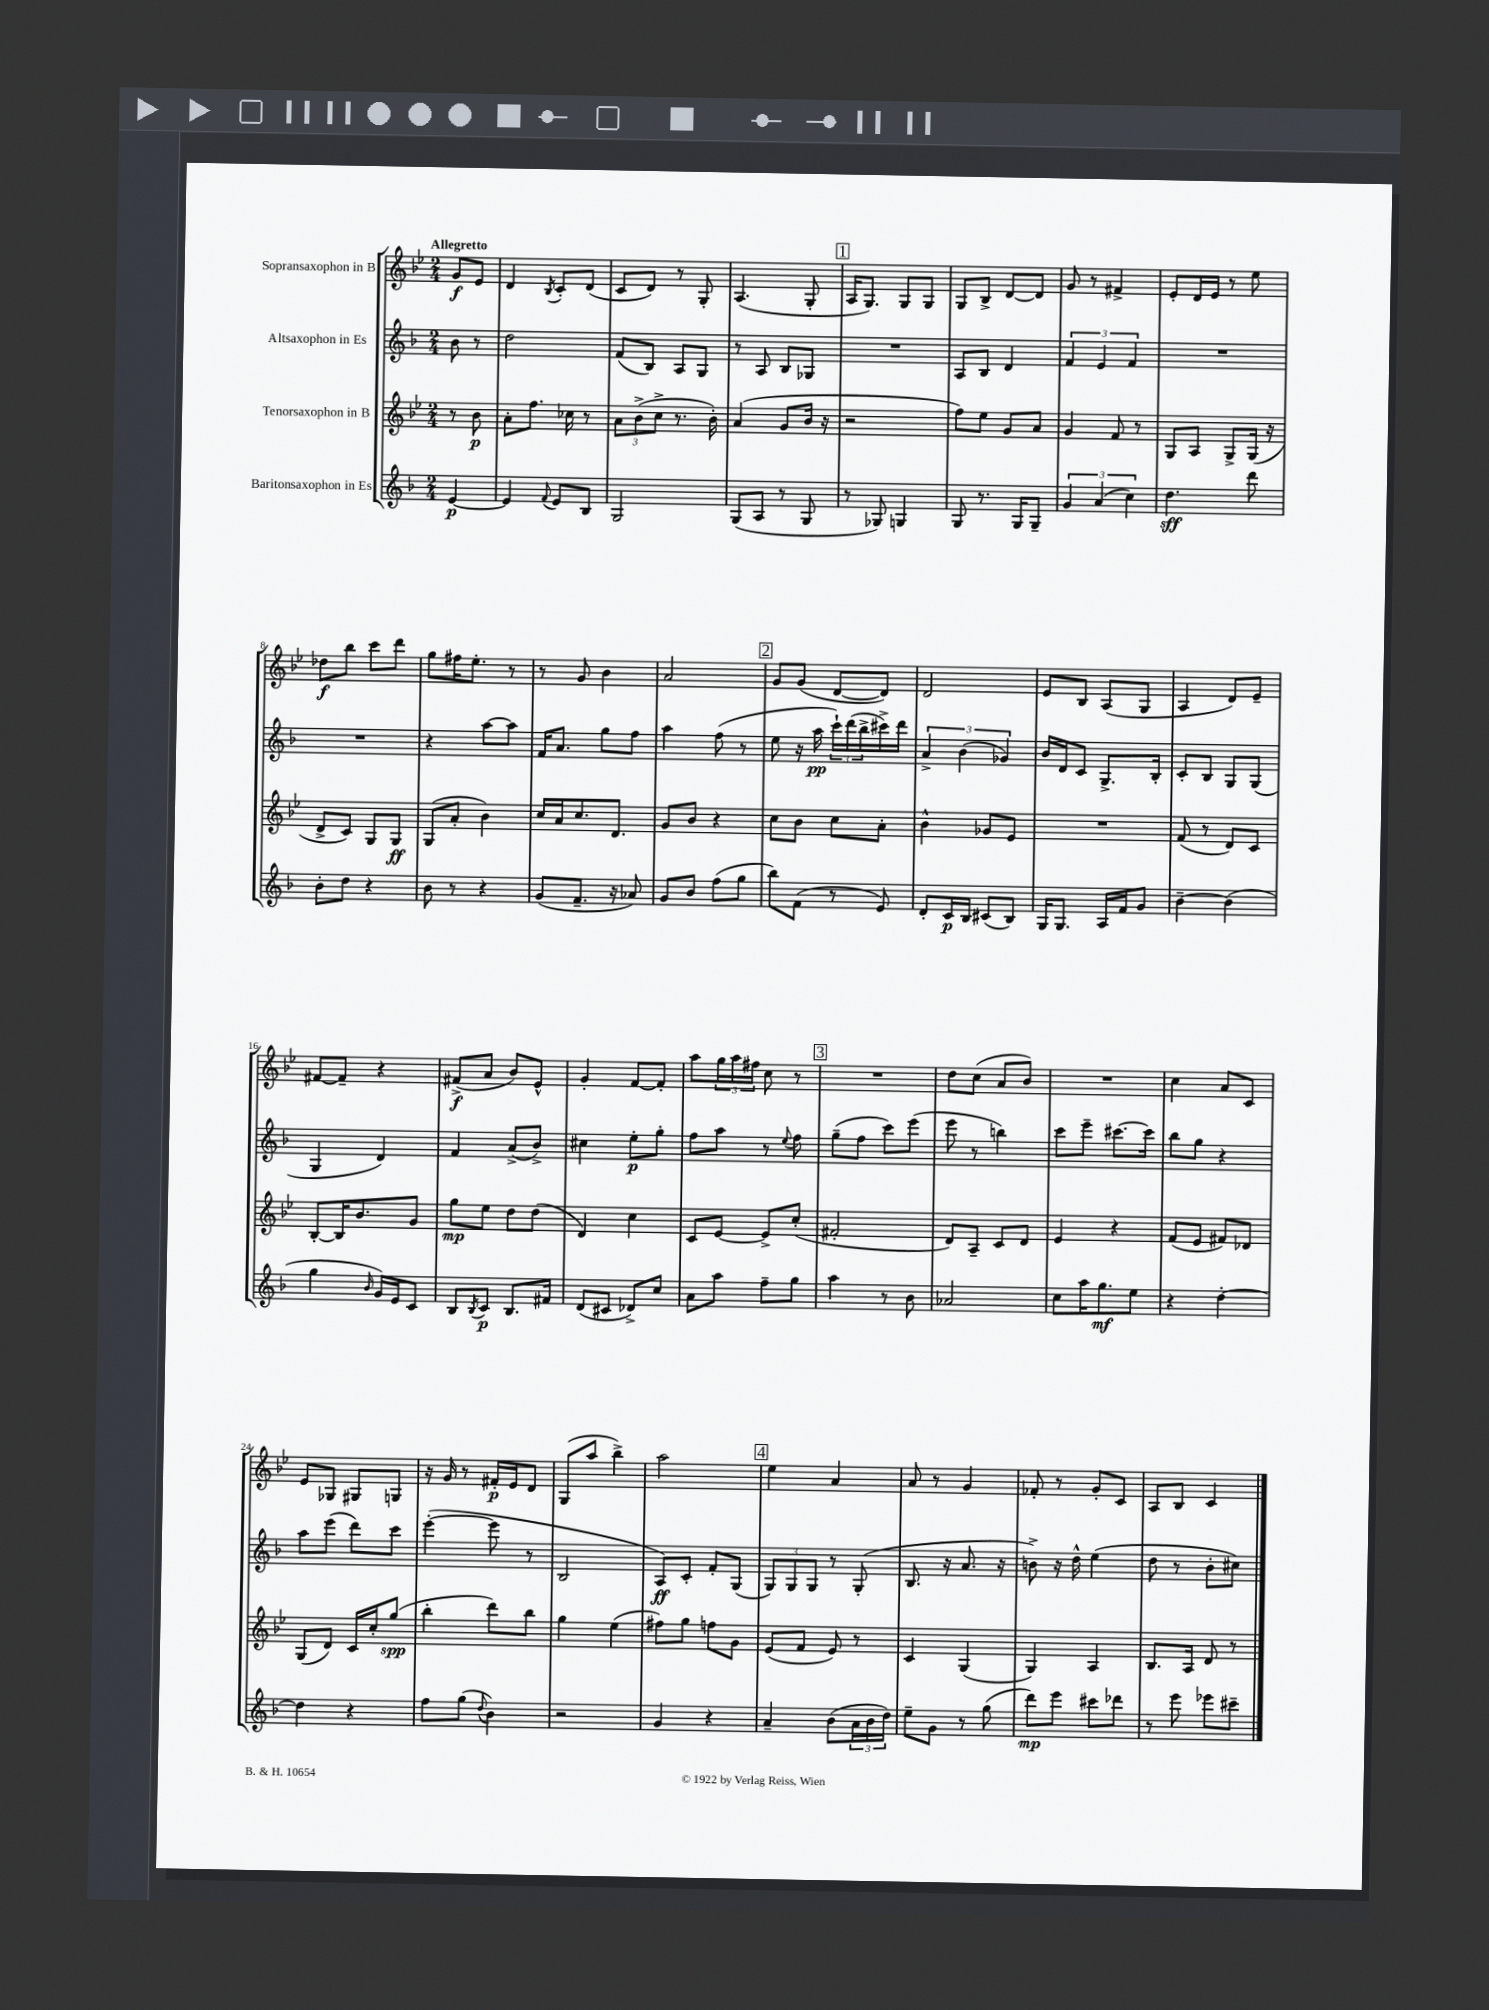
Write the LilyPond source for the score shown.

<<
\new StaffGroup <<
\new Staff = "s0" \with { instrumentName = "Sopransaxophon in B" } {
    \clef treble \key bes \major \numericTimeSignature \time 2/4 \partial 4 \tempo "Allegretto"
    g'8\f ees'8 |
    d'4 \acciaccatura { bes8 } c'8-. d'8( |
    c'8 d'8) r8 g8-. |
    a4.( g8-. |
    \mark \markup { \box "1" } a16 g8.) g8 g8 |
    g8 bes8-> d'8~ d'8 |
    g'8 r8 fis'4-> |
    ees'8-. d'16 ees'16 r8 ees''8 |
    des''8\f bes''8 c'''8 d'''8 |
    g''8 fis''16 ees''8.-. r8 |
    r8 g'8 bes'4 |
    a'2 |
    \mark \markup { \box "2" } g'8 g'8( d'8~ d'8) |
    d'2 |
    ees'8 bes8 a8( g8 |
    a4 d'8) ees'8-- |
    fis'8~ fis'8-- r4 |
    fis'8->\f( a'8 bes'8) ees'8-^ |
    g'4-. f'8~ f'8-. |
    a''8 \tuplet 3/2 { g''16 a''16 fis''16 } c''8 r8 |
    \mark \markup { \box "3" } R2 |
    d''8 c''8( a'8 bes'8) |
    R2 |
    c''4 a'8 c'8 |
    ees'8 ges8 gis8 g8 |
    r16 g'16 r8 fis'16-.\p ees'16 d'8 |
    g8( a''8 bes''4->) |
    a''2 |
    \mark \markup { \box "4" } ees''4 a'4 |
    a'8 r8 g'4 |
    fes'8-. r8 g'8-. c'8 |
    a8 bes8 c'4 \bar "|." |
}
\new Staff = "s1" \with { instrumentName = "Altsaxophon in Es" } {
    \clef treble \key f \major \numericTimeSignature \time 2/4 \partial 4
    bes'8 r8 |
    d''2 |
    f'8( bes8) a8 g8 |
    r8 a8 bes8 ges8 |
    \mark \markup { \box "1" } R2 |
    a8 bes8 d'4 |
    \tuplet 3/2 { f'4 e'4 f'4 } |
    R2 |
    R2 |
    r4 a''8~ a''8 |
    f'16 a'8. g''8 f''8 |
    a''4 f''8( r8 |
    \mark \markup { \box "2" } e''8 r16 a''16\pp \tuplet 3/2 { c'''16-!) d'''16( bes''16-> } cis'''16->) d'''16 |
    \tuplet 3/2 { a'4-> bes'4( ges'4) } |
    bes'16 d'16 c'8 g8.-> bes16-. |
    c'8-. bes8 g8 g8( |
    g4 d'4) |
    f'4 a'8->( bes'8->) |
    cis''4 e''8-.\p g''8-. |
    f''8 a''8 r8 \appoggiatura { e''8 } f''8 |
    \mark \markup { \box "3" } g''8--( f''8 c'''8) e'''8( |
    e'''8 r8 b''4) |
    c'''8 e'''8-- cis'''8.~ cis'''16 |
    bes''8 g''8 r4 |
    a''8 e'''8( d'''8) c'''8 |
    e'''4~-.( e'''8 r8 |
    bes2 |
    a8\ff) c'8-. f'8-. g8( |
    \mark \markup { \box "4" } \tuplet 3/2 { g8) g8 g8 } r8 g8-.( |
    bes8. r16 a'8. r16 |
    b'8->) r16 d''16-^ e''4( |
    d''8 r8 bes'8-. cis''8) \bar "|." |
}
\new Staff = "s2" \with { instrumentName = "Tenorsaxophon in B" } {
    \clef treble \key bes \major \numericTimeSignature \time 2/4 \partial 4
    r8 bes'8\p |
    a'8-. f''8. ces''16 r8 |
    \tuplet 3/2 { a'8 bes'8->( c''8-> } r8. bes'16-.) |
    a'4( g'8 bes'16 r16 |
    \mark \markup { \box "1" } r2 |
    f''8) ees''8 g'8 a'8 |
    g'4 f'8 r8 |
    g8 a8 g8-> g16( r16 |
    d'8-> c'8) g8 g8\ff |
    g8( a'8-. bes'4) |
    c''16 a'16 c''8. d'8. |
    g'8 bes'8 r4 |
    \mark \markup { \box "2" } c''8 bes'8 c''8 a'8-. |
    bes'4-^ ges'8 ees'8 |
    R2 |
    f'8( r8 d'8) c'8 |
    bes8~-. bes16 bes'8. g'8 |
    g''8\mp ees''8 d''8 d''8( |
    d'4) c''4 |
    c'8 ees'8~ ees'8-> c''8-.( |
    \mark \markup { \box "3" } fis'2-. |
    d'8) a8-- c'8 d'8 |
    ees'4 r4 |
    f'8( ees'8 fis'8) des'8 |
    g8( d'8) c'16 c''16-. g''8\spp( |
    bes''4-. d'''8) bes''8 |
    g''4 ees''4( |
    fis''8) g''8 f''8 g'8 |
    \mark \markup { \box "4" } ees'8( f'8 ees'8) r8 |
    c'4 g4( |
    g4) a4 |
    bes8. a16 d'8 r8 \bar "|." |
}
\new Staff = "s3" \with { instrumentName = "Baritonsaxophon in Es" } {
    \clef treble \key f \major \numericTimeSignature \time 2/4 \partial 4
    e'4~\p |
    e'4 \appoggiatura { f'8 } e'8 bes8 |
    g2 |
    g8( a8 r8 g8 |
    \mark \markup { \box "1" } r8 ges8) g4 |
    g8 r8. g16 g8-- |
    \tuplet 3/2 { g'4 a'4( c''4) } |
    d''4.\sff d'''8 |
    bes'8-. d''8 r4 |
    bes'8 r8 r4 |
    g'8( f'8.-- r16 aes'8) |
    g'8 bes'8 f''8( g''8 |
    \mark \markup { \box "2" } bes''8) f'8( r8 e'8) |
    d'8-. c'16\p bes16 cis'8( bes8) |
    g16 g8. a16 f'16 g'8 |
    bes'4~-- bes'4( |
    g''4 \grace { bes'16 } g'16) e'16 c'8 |
    bes8 \acciaccatura { bes8 } c'8\p bes8. fis'16 |
    d'8( cis'8 des'8->) c''8 |
    a'8 a''8 f''8-- g''8 |
    \mark \markup { \box "3" } a''4 r8 bes'8 |
    aes'2 |
    c''8 a''16 g''8.\mf e''8 |
    r4 d''4~-. |
    d''4 r4 |
    f''8 g''8( \appoggiatura { d''8 } bes'4) |
    r2 |
    g'4 r4 |
    \mark \markup { \box "4" } a'4-- bes'8( \tuplet 3/2 { a'16 bes'16 d''16) } |
    e''8-- g'8 r8 g''8( |
    d'''8\mp) e'''8 cis'''8 des'''8 |
    r8 e'''8 ees'''8 cis'''8-- \bar "|." |
}
>>
>>
